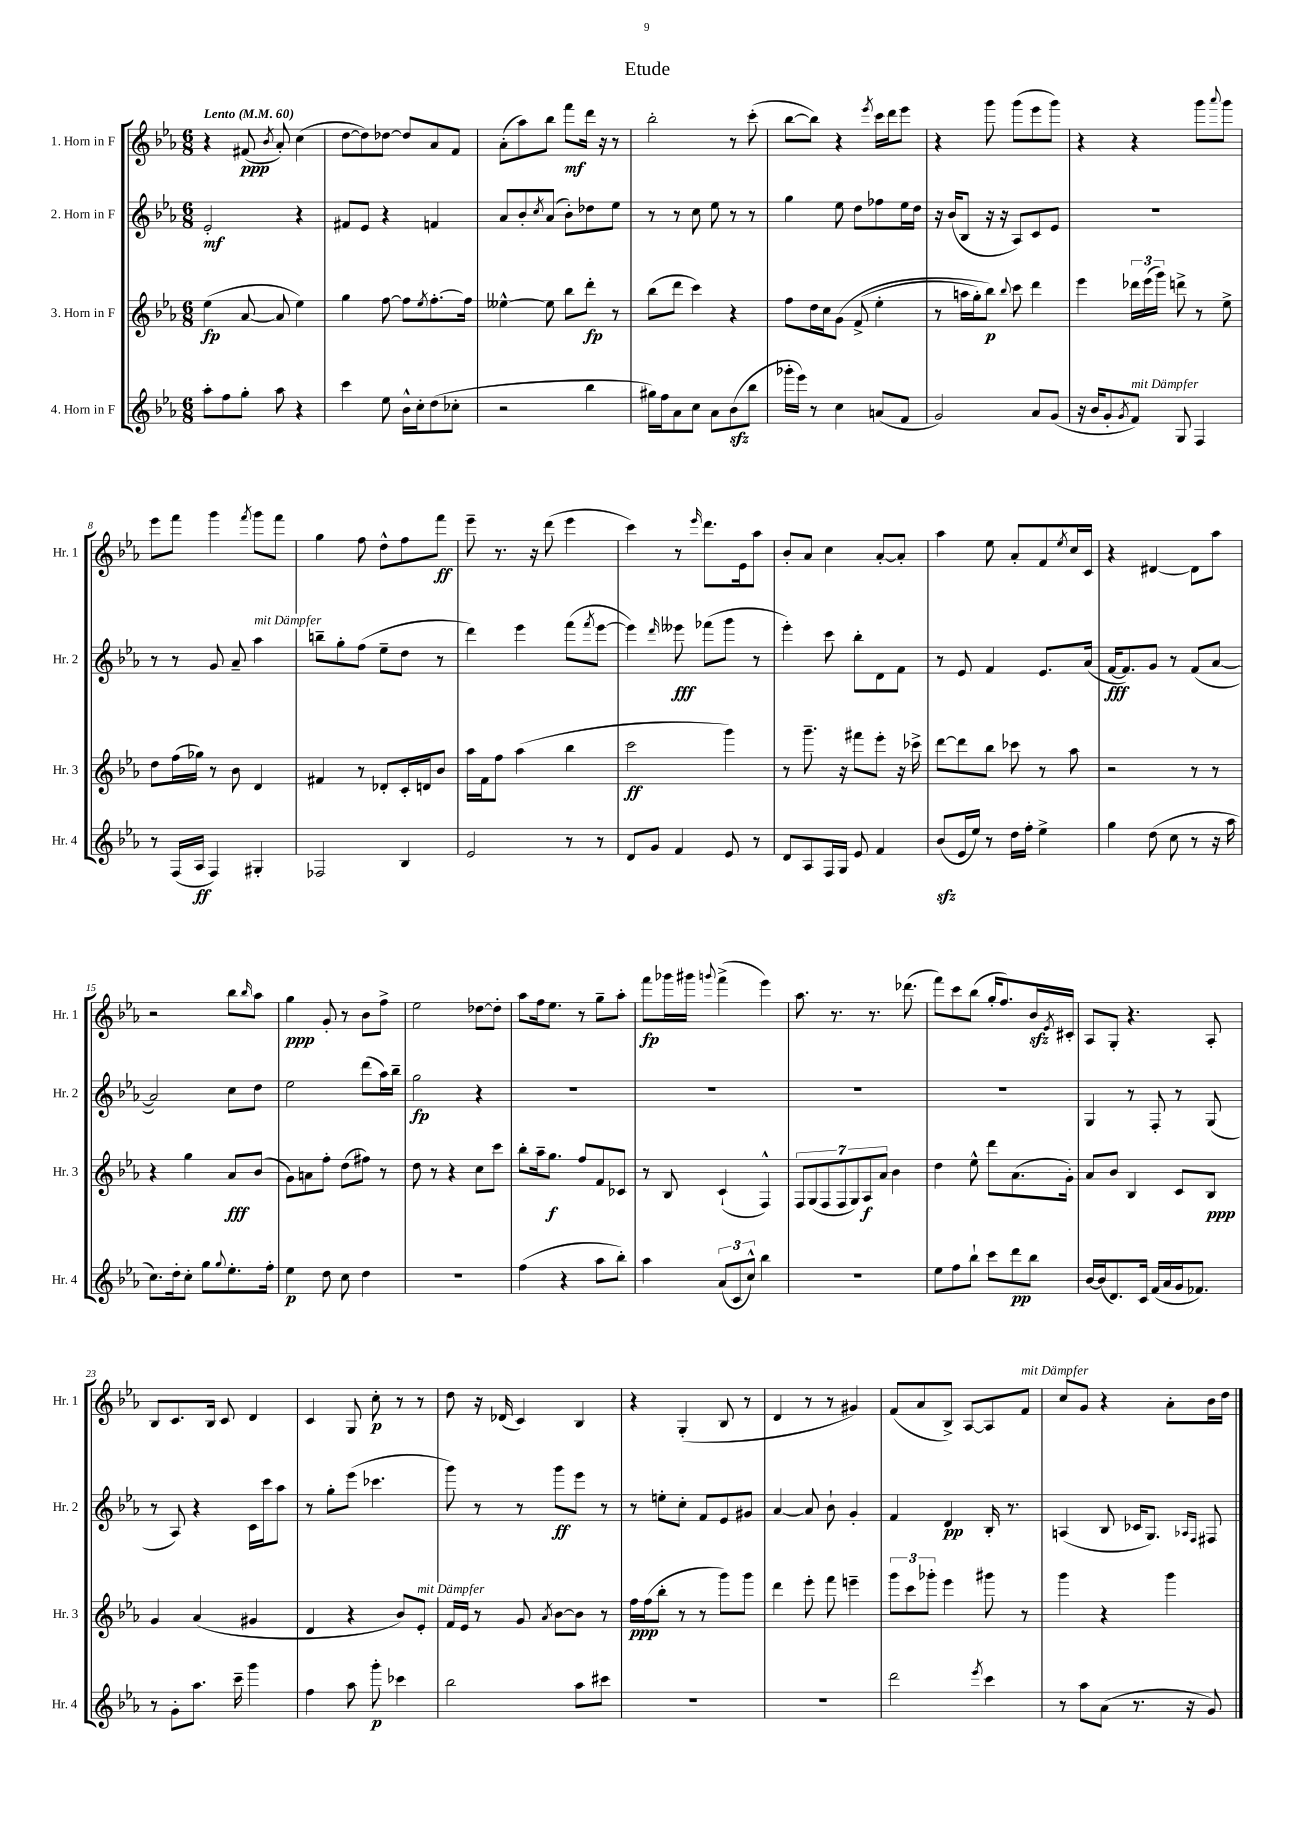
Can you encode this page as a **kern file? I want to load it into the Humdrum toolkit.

**kern	**kern	**kern	**kern
*staff4	*staff3	*staff2	*staff1
*clefG2	*clefG2	*clefG2	*clefG2
*k[b-e-a-]	*k[b-e-a-]	*k[b-e-a-]	*k[b-e-a-]
*M6/8	*M6/8	*M6/8	*M6/8
*MM60	*MM60	*MM60	*MM60
8aa-'	(4ee-	2e-'	4r
8ff	.	.	.
8gg'	[8a-	.	(8f#
.	.	.	8qb-
8aa-	8a-]	.	8a-')
4r	4ee-)	4r	(4cc
=	=	=	=
4ccc	4gg	8f#	[8dd
.	.	8e-	8dd])
8ee-	[8ff	4r	[8dd-
16b-^^	8ff]	.	8dd-]
16cc'	.	.	.
.	8qee-	.	.
(8dd	[8.ff'	4f	8a-
8cc-'	.	.	8f
.	16ff]	.	.
=	=	=	=
2r	[4ee--^^	8a-	(8a-'
.	.	8b-'	8aa-)
.	.	8qcc	.
.	8ee--]	(8a-	8bb-
.	8bb-	8b-')	8fff
4bb-	8ddd'	8dd-	16ddd
.	.	.	16r
.	8r	8ee-	8r
=	=	=	=
16gg#)	(8bb-	8r	2bb-'
16ff	.	.	.
8a-	8ddd	8r	.
8cc	4ccc)	8cc	.
8a-	.	8ee-	.
(8b-	4r	8r	8r
8bb-	.	8r	(8ccc'
=	=	=	=
16ggg-'	8ff	4gg	[8bb-
16eee-)	.	.	.
8r	16dd	.	8bb-])
.	16cc	.	.
4cc	&(8g	8ee-	4r
.	(8f^	8dd	.
.	.	.	8qeee-
(8a	4ee-'	8ff-	16ccc
.	.	.	16ddd
8f	.	16ee-	8eee-
.	.	16dd	.
=	=	=	=
2g)	8r	16r	4r
.	.	(16b-	.
.	16aa	8B-	.
.	16gg')	.	.
.	8bb-&)	16r	8ggg
.	.	16r	.
.	8qqbb-	.	.
.	8ccc	8A-)	(8ggg
8a-	4ddd	8c	8eee-
(8g	.	8e-	8ggg)
=	=	=	=
16r	4eee-	2.r	4r
16b-	.	.	.
8g'	.	.	.
8qg	.	.	.
8f)	24ddd-	.	4r
.	(24eee-	.	.
.	24ggg)	.	.
8G	8ddd^	.	.
4F	8r	.	8ggg
.	.	.	8qqaaa-
.	8ee-^	.	8ggg
=	=	=	=
8r	8dd	8r	8eee-
(16F	(16ff	8r	8fff
16A-	16gg-)	.	.
4F)	8r	8g	4ggg
.	8b-	8a-~	.
.	.	.	8qfff
4G#'	4d	4aa-	8ggg
.	.	.	8fff
=	=	=	=
2F-	4f#	8bb~	4gg
.	.	8gg'	.
.	8r	(8ff	8ff
.	8d-'	8ee-~	8dd^^
4B-	16c'	8dd	8ff
.	16d	.	.
.	8b-	8r	8fff
=	=	=	=
2e-	16aa-	4ddd)	8eee-~
.	16f	.	.
.	8ff	.	8.r
.	(4aa-	4eee-	.
.	.	.	16r
.	.	.	(8ddd
8r	4bb-	(8fff	4eee-
.	.	8qfff	.
8r	.	[8eee-	.
=	=	=	=
8d	2ccc	4eee-])	4ccc)
8g	.	.	.
.	.	16qqddd	.
4f	.	8eee--	8r
.	.	.	16qqeee-
.	.	(8fff-	8.ddd
8e-	4ggg)	8ggg	.
.	.	.	16e-
8r	.	8r	8aa-
=	=	=	=
8d	8r	4eee-')	8b-'
8A-	8.ggg~	.	8a-
16F	.	8ccc	4cc
16G	16r	.	.
8e-	8fff#	8bb-'	.
4f	8eee-'	8d	[8a-'
.	16r	8f	8a-']
.	16ccc-^	.	.
=	=	=	=
(8b-	[8ddd	8r	4aa-
16e-	8ddd]	8e-	.
16ee-)	.	.	.
8r	8bb-	4f	8ee-
16dd	8ccc-	.	8a-'
16ff'	.	.	.
4ee-^	8r	8.e-	8f
.	.	.	8qee-
.	8aa-	.	16cc
.	.	(16a-	16c
=	=	=	=
4gg	2r	[16f	4r
.	.	8.f])	.
(8dd	.	8g	[4d#
8cc	.	8r	.
8r	8r	(8f	8d#]
16r	8r	[8a-	8aa-
16aa-	.	.	.
=	=	=	=
8.cc)	4r	2a-])	2r
16dd'	.	.	.
8cc'	4gg	.	.
8gg	.	.	.
8qqgg	.	.	.
8.ee-'	8a-	8cc	8bb-
.	.	.	16qqbb-
.	(8b-	8dd	8aa-
16ff'	.	.	.
=	=	=	=
4ee-	8g)	2ee-	4gg
.	8a	.	.
8dd	8ff'	.	8g'
8cc	(8dd	.	8r
4dd	8ff#)	(8ddd	8b-
.	8r	16aa-)	8ff^
.	.	16bb-~	.
=	=	=	=
2.r	8dd	2gg	2ee-
.	8r	.	.
.	4r	.	.
.	8cc	4r	[8dd-
.	8ccc	.	8dd-']
=	=	=	=
(4ff	8bb-'	2.r	8aa-
.	16aa-~	.	16ff
.	8.gg	.	8.ee-
4r	.	.	.
.	8ff	.	8r
8aa-	8f	.	8gg~
8bb-')	8c-	.	8aa-'
=	=	=	=
4aa-	8r	2.r	8fff
.	8B-	.	16ggg-
.	.	.	16ggg#
.	.	.	8qqggg
(12a-	(4c`	.	(4fff^
12c	.	.	.
12cc^^)	.	.	.
4bb-	4F^^)	.	4eee-)
=	=	=	=
2.r	14F	2.r	8.aa-
.	(14G	.	.
.	14F	.	.
.	.	.	8.r
.	14F	.	.
.	14G)	.	.
.	14A-	.	.
.	.	.	8.r
.	14a-	.	.
.	4b-	.	.
.	.	.	(8.ddd-
=	=	=	=
8ee-	4dd	2.r	8fff)
8ff	.	.	8ccc
8bb-`	8ee-^^	.	(8bb-
8ccc	8ddd	.	16gg'
.	.	.	8.ff)
8ddd	(8.a-	.	.
8bb-	.	.	16b-
.	.	.	8qe-
.	16g')	.	16c#'
=	=	=	=
[16b-	8a-	4G	8A-
(16b-]	.	.	.
8.d)	8b-	.	8G'
.	4B-	8r	4.r
16c	.	.	.
(16f	.	8F'	.
16a-	.	.	.
16g	8c	8r	.
8.f-)	.	.	.
.	8B-	(8G	8A-'
=	=	=	=
8r	4g	8r	8B-
8g'	.	8A-)	8.c
8.aa-	(4a-	4r	.
.	.	.	16B-
.	.	.	8c
16ccc~	.	.	.
4ggg	4g#	16c	4d
.	.	16ccc	.
.	.	8aa-	.
=	=	=	=
4ff	4d	8r	4c
.	.	8gg'	.
8aa-	4r	(8eee-	8G
8ggg'	.	4.ccc-	8cc'
4ccc-	8b-)	.	8r
.	8e-'	.	8r
=	=	=	=
2bb-	16f	8ggg)	8dd
.	16e-	.	.
.	8r	8r	16r
.	.	.	(16d-
.	8g	8r	4c)
.	8qa-	.	.
.	[8b-	8ggg	.
8aa-	8b-]	8eee-	4B-
8ccc#	8r	8r	.
=	=	=	=
2.r	16ff	8r	4r
.	(16ff	.	.
.	8bb-'	8ee'	.
.	8r	8cc'	(4G'
.	8r	8f	.
.	8ggg)	8e-	8B-
.	8ggg	8g#	8r
=	=	=	=
2.r	4ddd	[4a-	4d
.	8eee-'	8a-]	8r
.	8fff	8b-`	8r
.	4eee~	4g'	4g#)
=	=	=	=
2ddd	12ggg	4f	(8f
.	12ccc	.	.
.	.	.	8a-
.	12ggg-'	.	.
.	4eee-	4d	8B-^)
.	.	.	[8A-
8qeee-	.	.	.
4ccc	8ggg#	16B-'	8A-]
.	.	8.r	.
.	8r	.	8f
=	=	=	=
8r	4ggg	(4A	8cc
8aa-	.	.	8g
(8a-	4r	8B-	4r
8.r	.	16c-	.
.	.	8.G)	.
.	4ggg	.	8a-'
16r	.	.	.
.	.	16qqA-	.
.	.	16qqF	.
8g)	.	8F#	16b-
.	.	.	16dd
==	==	==	==
*-	*-	*-	*-
